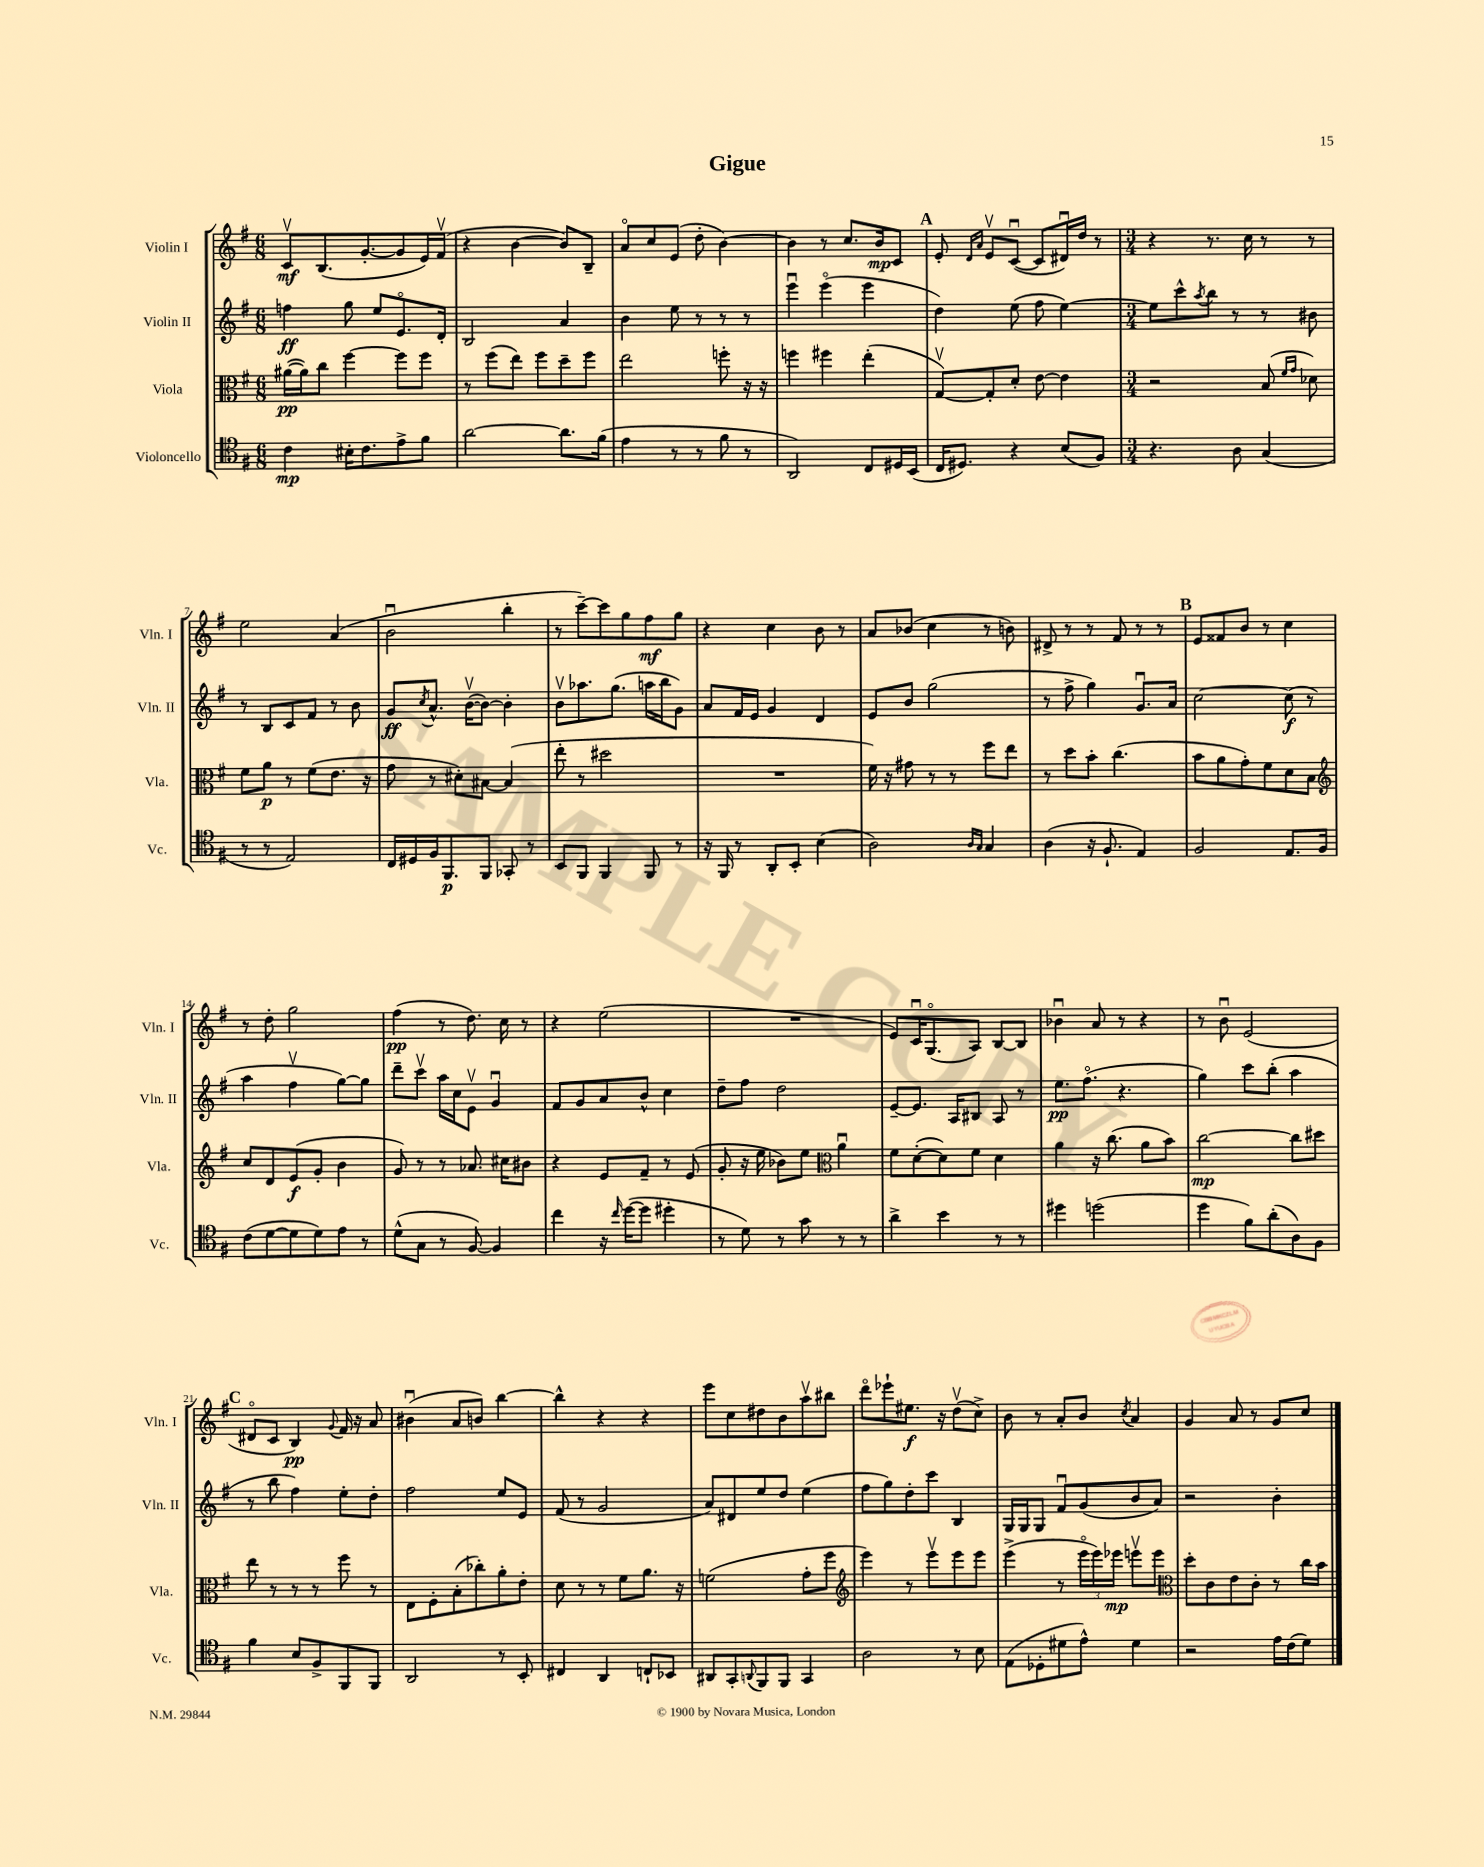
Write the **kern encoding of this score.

**kern	**kern	**kern	**kern
*staff4	*staff3	*staff2	*staff1
*clefC4	*clefC3	*clefG2	*clefG2
*k[f#]	*k[f#]	*k[f#]	*k[f#]
*M6/8	*M6/8	*M6/8	*M6/8
4c	([16a#	4ff	8cv
.	16a#])	.	.
.	8cc	.	(8.B
16B#'	[4ff#	8gg	.
8.c	.	.	[8.g'
.	.	8ee	.
8e^	8ff#]	8.eo	8g]
8f#	8ff#	.	16e)
.	.	16d'	(16f#v
=	=	=	=
[2a	8r	2B	4r
.	(8ff#	.	.
.	8ee)	.	[4b
.	8ff#	.	.
8.a]	8dd~	4a	8b])
.	8ff#	.	8B~
(16f#	.	.	.
=	=	=	=
4e	2ee	4b	8ao
.	.	.	8cc
8r	.	8ee	(8e
8r	.	8r	8dd'
8f#	8ff'	8r	[4b)
8r	16r	8r	.
.	16r	.	.
=	=	=	=
2AA)	4ff	4eeeu	4b]
.	4ff#	(4eeeo	8r
.	.	.	8.cc
8C	(4ee'	4eee	.
.	.	.	16b
16D#	.	.	8c
(16BB	.	.	.
=	=	=	=
16C	[8Gv)	4dd)	8e'
8.D#)	.	.	.
.	.	.	16qqd
.	.	.	16qqa
.	8G']	.	8ev
4r	8d'	(8ee	([8cu
.	[8e	8ff#	8c]
(8B	4e]	[4ee)	16d#u)
.	.	.	16dd
8F#)	.	.	8r
=	=	=	=
*M3/4	*M3/4	*M3/4	*M3/4
4.r	2r	8ee]	4r
.	.	8ccc^^	.
.	.	8qaa	.
.	.	8bb	8.r
8A	.	8r	.
.	.	.	16cc
(4G	(8B	8r	8r
.	16qqf#	.	.
.	16qqg	.	.
.	8d-)	8b#	8r
=	=	=	=
8r	8f#	8r	2ee
8r	8a	8B	.
2E)	8r	8c	.
.	(8f#	8f#	.
.	8.e	8r	(4a
.	.	8b	.
.	16r	.	.
=	=	=	=
16C	8g	8g	2bu
16D#	.	.	.
.	.	8qcc	.
16F#	8r	8.a^^	.
8.FF#	.	.	.
.	8d#')	.	.
.	.	([16bv	.
8FF#	[8B#	8b_)	.
8GG-'	(4B#]	4b']	4bb'
8r	.	.	.
=	=	=	=
8BB	8ee'	8bv	8r
8FF#	8r	8.aa-	[8ccc~)
4FF#	2dd#	.	8ccc]
.	.	(8.gg	.
.	.	.	8gg
8FF#	.	16aa	8ff#
.	.	16bb	.
8r	.	8g)	8gg
=	=	=	=
16r	2.r	8a	4r
16FF#	.	.	.
8r	.	16f#	.
.	.	16e	.
8AA'	.	4g	4cc
8BB'	.	.	.
(4B	.	4d	8b
.	.	.	8r
=	=	=	=
2A)	16f#)	8e	8a
.	16r	.	.
.	8g#	8b	(8b-
.	8r	(2gg	4cc
.	8r	.	.
16qqA	.	.	.
16qqG	.	.	.
4G	8ff#	.	8r
.	8ee	.	8b)
=	=	=	=
(4A	8r	8r	8d#^
.	8dd	8ff#^	8r
16r	8b'	4gg)	8r
8.F#`	.	.	.
.	(4.cc	.	8f#
4E)	.	8.gu	8r
.	.	.	8r
.	.	16a	.
=	=	=	=
2F#	8b	[2cc	8e
.	8a	.	8f##
.	8g')	.	8b
.	8f#	.	8r
8.E	8d	(8cc]	4cc
.	8B	8r	.
16F#	.	.	.
=	=	=	=
*	*clefG2	*	*
(8c	8cc	4aa	8r
[8d	8d	.	8dd'
8d]	(8e	4ff#v	2gg
8d)	8g'	.	.
8e	4b	[8gg)	.
8r	.	8gg]	.
=	=	=	=
(8d^^	8g)	8ddd~	(4ff#
8G	8r	8cccv	.
8r	8r	16aa	8r
.	.	16cc	.
[8F#)	8.a-	8ev	8.dd)
4F#]	.	4gu	.
.	16cc#	.	16cc
.	8b#	.	8r
=	=	=	=
4cc	4r	8f#	4r
.	.	8g	.
16r	8e	8a	(2ee
16qqcc	.	.	.
([16dd	.	.	.
8dd]	8f#~	8b^^	.
4dd#'	8r	4cc	.
.	(8e	.	.
=	=	=	=
8r	8g'	8dd~	2.r
8d)	16r	8ff#	.
.	16ee	.	.
8r	8b-)	2dd	.
8g	8ee	.	.
*	*clefC3	*	*
8r	4au	.	.
8r	.	.	.
=	=	=	=
4a^	8f#	[8e~	8e)
.	([8d'	8.e]	16cu
.	.	.	(8.Go
4b	8d])	.	.
.	.	16A	.
.	8f#	8B#	8A)
8r	4d	8A	[8B
8r	.	8r	8B]
=	=	=	=
4dd#	4a	8.ee	4b-u
.	.	(8.ff#o	.
(2dd	16r	.	8a
.	(8.cc	.	.
.	.	4.r	8r
.	8a	.	4r
.	8b)	.	.
=	=	=	=
4dd	[2cc	4gg)	8r
.	.	.	8bu
8f#)	.	8ccc	(2e
(8a'	.	(8bb'	.
8A)	8cc]	4aa	.
8F#	8dd#	.	.
=	=	=	=
4f#	8ee	8r	8d#o
.	8r	8bb	8c
8B	8r	4ff#)	4B)
8F#^	8r	.	.
.	.	.	8qqg
8FF#	8ff#	8ee'	16f#
.	.	.	16r
8FF#	8r	8dd'	8a
=	=	=	=
2AA	8E	2ff#	(4b#u
.	8F#'	.	.
.	(8B'	.	8a
.	8cc-')	.	8b)
8r	8a'	8ee	[4bb
8BB'	8e'	8e	.
=	=	=	=
4C#	8d	(8f#	4bb^^]
.	8r	8r	.
4AA	8r	2g	4r
.	8f#	.	.
8C`	8.a	.	4r
8BB-	.	.	.
.	16r	.	.
=	=	=	=
8AA#	(2f	8a)	8eee
8GG'	.	8d#	8cc
8qqAA	.	.	.
8FF#	.	8ee	8dd#
8FF#	.	8dd	8b
4GG	8g'	(4ee	8aav
.	8ff#	.	8bb#
=	=	=	=
*	*clefG2	*	*
2A	4eee)	8ff#	8dddo
.	.	8gg)	8eee-`
.	8r	8dd'	8.ee#
.	8eeev	8ccc	.
.	.	.	16r
8r	8eee	4B	(8ddv
8B	8eee	.	8cc^)
=	=	=	=
(8E	(4eee^	16G	8b
.	.	16G	.
8D-'	.	8G	8r
8d#	8r	8f#u	8a'
8e^^)	24eeeo	(8g	8b
.	24eee)	.	.
.	24eee-	.	.
.	.	.	8qcc
4d#	8eeev	8b	4a
.	8eee	8a)	.
=	=	=	=
*	*clefC3	*	*
2r	8dd'	2r	4g
.	8c	.	.
.	8e	.	8a
.	8c'	.	8r
16e	8r	4b'	8g
(16c	.	.	.
8d)	16cc	.	8cc
.	16b	.	.
==	==	==	==
*-	*-	*-	*-
